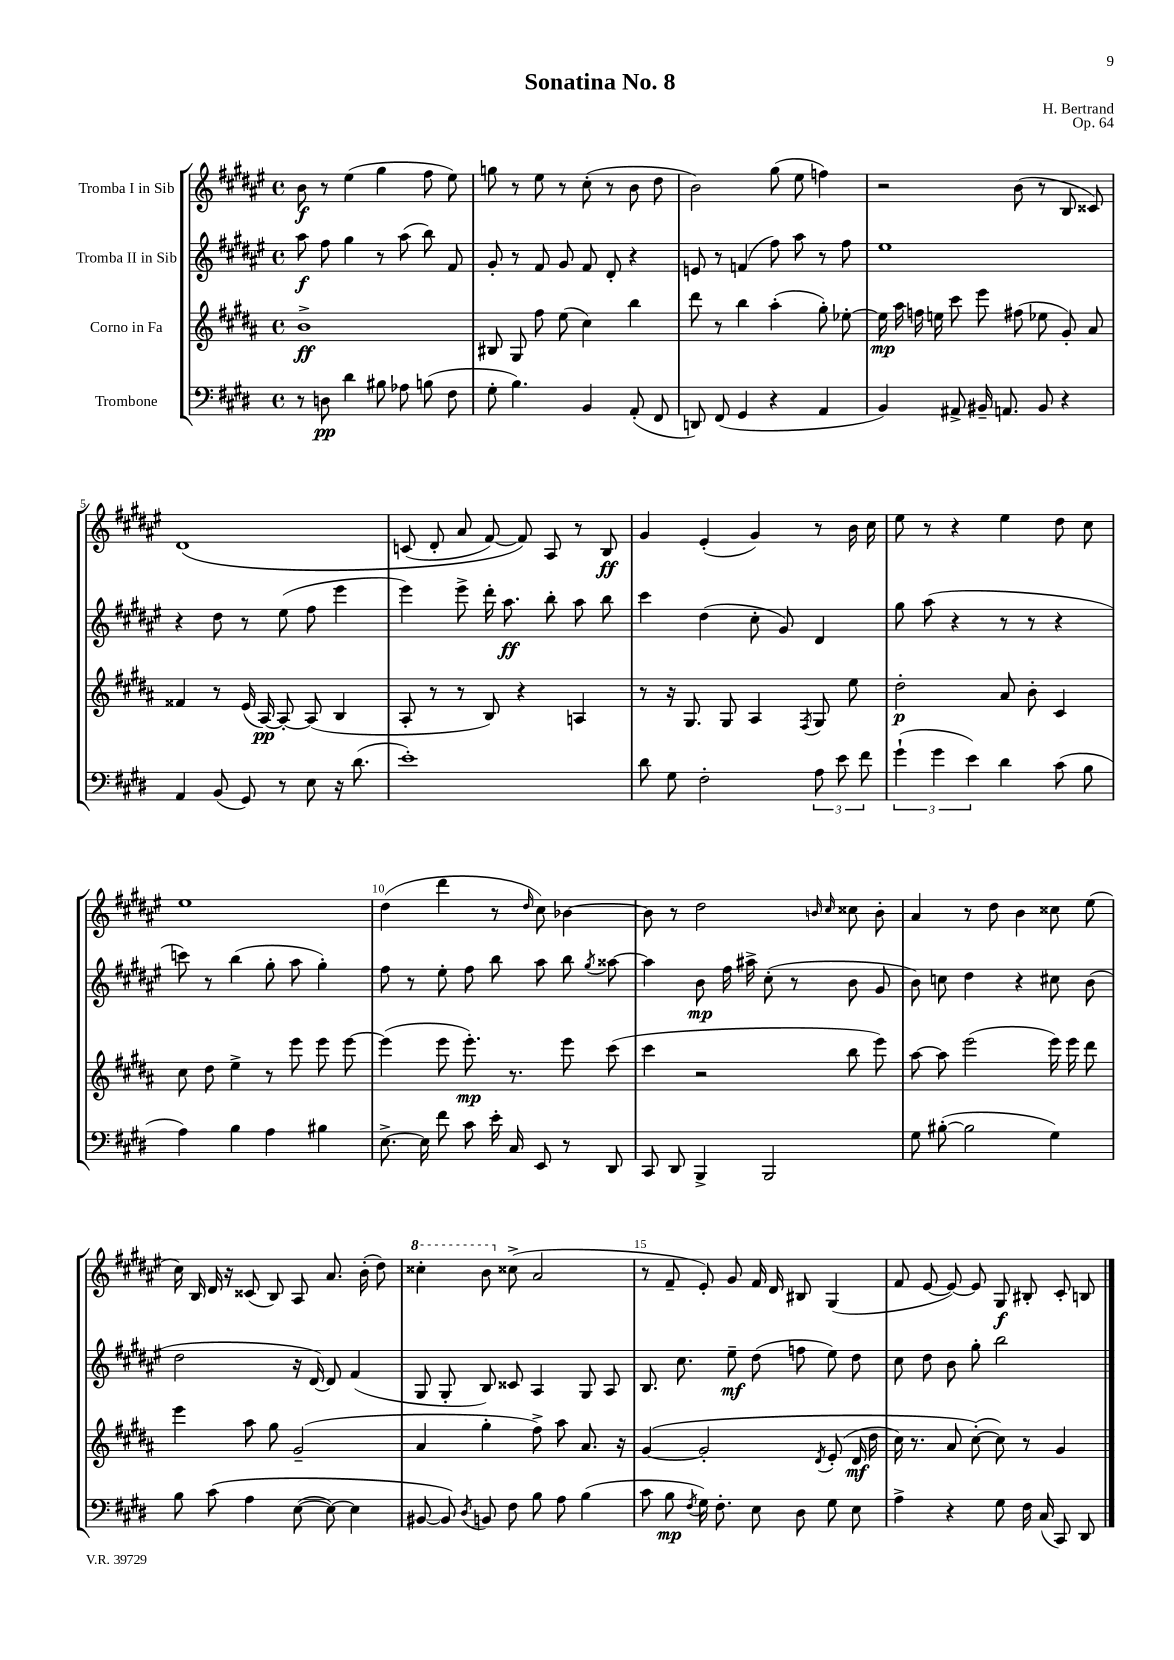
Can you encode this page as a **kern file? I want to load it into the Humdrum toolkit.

**kern	**dynam	**kern	**dynam	**kern	**dynam	**kern	**dynam
*part4	*part4	*part3	*part3	*part2	*part2	*part1	*part1
*staff4	*staff4	*staff3	*staff3	*staff2	*staff2	*staff1	*staff1
*I"Trombone	*	*I"Corno in Fa	*	*I"Tromba II in Sib	*	*I"Tromba I in Sib	*
*clefF4	*	*clefG2	*	*clefG2	*	*clefG2	*
*k[f#c#g#d#]	*	*k[f#c#g#d#a#]	*	*k[f#c#g#d#a#e#]	*	*k[f#c#g#d#a#e#]	*
*M4/4	*	*M4/4	*	*M4/4	*	*M4/4	*
*met(c)	*	*met(c)	*	*met(c)	*	*met(c)	*
=1	=1	=1	=1	=1	=1	=1	=1
8r	.	1b^	ff	8aa#\	f	8b\	f
8Dn\	pp	.	.	8ff#\	.	8r	.
4d#\	.	.	.	4gg#\	.	(4ee#\	.
8B#X\	.	.	.	8r	.	4gg#\	.
8A-X\	.	.	.	(8aa#\	.	.	.
(8Bn\	.	.	.	8bb\)	.	8ff#\	.
8F#\	.	.	.	8f#/	.	8ee#\)	.
=2	=2	=2	=2	=2	=2	=2	=2
8G#'\	.	8B#X/	.	8g#'/	.	8ggn\	.
4.B\)	.	8G#/	.	8r	.	8r	.
.	.	8ff#\	.	8f#/	.	8ee#\	.
.	.	(8ee\	.	8g#/	.	8r	.
4BB/	.	4cc#\)	.	8f#/	.	(8cc#'\	.
.	.	.	.	8d#'/	.	8r	.
(8AA'/	.	4bb\	.	4r	.	8b\	.
8FF#/	.	.	.	.	.	8dd#\	.
=3	=3	=3	=3	=3	=3	=3	=3
8DDn/)	.	8ddd#\	.	8en/	.	2b\)	.
(8FF#/	.	8r	.	8r	.	.	.
4GG#/	.	4bb\	.	(4fn/	.	.	.
4r	.	(4aa#'\	.	8ff#\)	.	(8gg#\	.
.	.	.	.	8aa#\	.	8ee#\	.
4AA/	.	8gg#'\)	.	8r	.	4ffn\)	.
.	.	[8ee-X'\	.	8ff#\	.	.	.
=4	=4	=4	=4	=4	=4	=4	=4
4BB/)	.	16ee-\]	mp	1ee#	.	2r	.
.	.	16aa#\	.	.	.	.	.
.	.	16ffn\	.	.	.	.	.
.	.	16een\	.	.	.	.	.
8AA#X^/	.	8ccc#\	.	.	.	.	.
16BB#X~/	.	8eee\	.	.	.	.	.
8.AAn/	.	.	.	.	.	.	.
.	.	(8ff#X\	.	.	.	(8b\	.
8BB#/	.	8ee-X\	.	.	.	8r	.
4r	.	8g#'/)	.	.	.	8B/	.
.	.	8a#/	.	.	.	8c##X/)	.
!!LO:LB:g=z
=5	=5	=5	=5	=5	=5	=5	=5
4AA/	.	4f##X/	.	4r	.	(1d#	.
(8BB/	.	8r	.	8dd#\	.	.	.
8GG#/)	.	(16e/	.	8r	.	.	.
.	.	[16A#/)	pp	.	.	.	.
8r	.	8A#'/_	.	(8ee#\	.	.	.
8E\	.	(8A#/]	.	8ff#\	.	.	.
16r	.	4B/	.	4eee#\	.	.	.
(8.d#\	.	.	.	.	.	.	.
=6	=6	=6	=6	=6	=6	=6	=6
1e')	.	8A#'/	.	4eee#\)	.	(8cn/	.
.	.	8r	.	.	.	8d#'/	.
.	.	8r	.	8eee#^\	.	8a#/	.
.	.	8B/)	.	16ddd#'\	.	[8f#/)	.
.	.	.	.	8.aa#\	ff	.	.
.	.	4r	.	.	.	8f#/])	.
.	.	.	.	8bb'\	.	8A#/	.
.	.	4An/	.	8aa#\	.	8r	.
.	.	.	.	8bb\	.	8B/	ff
=7	=7	=7	=7	=7	=7	=7	=7
8d#\	.	8r	.	4ccc#\	.	4g#/	.
8G#\	.	16r	.	.	.	.	.
.	.	8.G#/	.	.	.	.	.
2F#'\	.	.	.	(4dd#\	.	(4e#'/	.
.	.	8G#/	.	.	.	.	.
.	.	4A#/	.	8cc#'\	.	4g#/)	.
.	.	.	.	8g#/)	.	.	.
.	.	8qF#/	.	.	.	.	.
12A\	.	8G#/	.	4d#/	.	8r	.
12e\	.	.	.	.	.	.	.
.	.	8ee\	.	.	.	16b\	.
12f#\	.	.	.	.	.	.	.
.	.	.	.	.	.	16cc#\	.
=8	=8	=8	=8	=8	=8	=8	=8
(6g#`\	.	2dd#'\	p	8gg#\	.	8ee#\	.
.	.	.	.	(8aa#\	.	8r	.
6g#\	.	.	.	.	.	.	.
.	.	.	.	4r	.	4r	.
6e\)	.	.	.	.	.	.	.
4d#\	.	8a#/	.	8r	.	4ee#\	.
.	.	8b'\	.	8r	.	.	.
(8c#\	.	4c#/	.	4r	.	8dd#\	.
8B\	.	.	.	.	.	8cc#\	.
!!LO:LB:g=z
=9	=9	=9	=9	=9	=9	=9	=9
4A\)	.	8cc#\	.	8cccn\)	.	1ee#	.
.	.	8dd#\	.	8r	.	.	.
4B\	.	4ee^\	.	(4bb\	.	.	.
4A\	.	8r	.	8gg#'\	.	.	.
.	.	8eee\	.	8aa#\	.	.	.
4B#X\	.	8eee\	.	4gg#'\)	.	.	.
.	.	[8eee\	.	.	.	.	.
=10	=10	=10	=10	=10	=10	=10	=10
[8.E^\	.	(4eee\]	.	8ff#\	.	(4dd#\	.
.	.	.	.	8r	.	.	.
16E\]	.	.	.	.	.	.	.
8f#\	.	8eee\	.	8ee#'\	.	4ddd#\	.
8c#\	.	8.eee'\)	mp	8ff#\	.	.	.
16e'\	.	.	.	8bb\	.	8r	.
16C#/	.	8.r	.	.	.	.	.
.	.	.	.	.	.	16qqdd#/	.
8EE/	.	.	.	8aa#\	.	8cc#\)	.
8r	.	8eee\	.	8bb\	.	[4b-X\	.
.	.	.	.	8qgg#/	.	.	.
8DD#/	.	(8ccc#\	.	[8aa##X\	.	.	.
=11	=11	=11	=11	=11	=11	=11	=11
8CC#/	.	4ccc#\	.	4aa##\]	.	8b-\]	.
8DD#/	.	.	.	.	.	8r	.
4BBB^/	.	2r	.	8b\	mp	2dd#\	.
.	.	.	.	16ff#\	.	.	.
.	.	.	.	16aa#X^\	.	.	.
2BBB/	.	.	.	(8cc#'\	.	.	.
.	.	.	.	8r	.	.	.
.	.	.	.	.	.	16qqbn/	.
.	.	.	.	.	.	16qqcc#/	.
.	.	8bb\	.	8b\	.	8cc##X\	.
.	.	8eee\)	.	8g#/	.	8b'\	.
=12	=12	=12	=12	=12	=12	=12	=12
8G#\	.	[8aa#\	.	8b\)	.	4a#/	.
([8B#X'\	.	8aa#\]	.	8ccn\	.	.	.
2B#\]	.	(2eee\	.	4dd#\	.	8r	.
.	.	.	.	.	.	8dd#\	.
.	.	.	.	4r	.	4b\	.
4G#\)	.	16eee\)	.	8cc#X\	.	8cc##X\	.
.	.	16eee\	.	.	.	.	.
.	.	8ddd#\	.	(8b\	.	(8ee#\	.
!!LO:LB:g=z
=13	=13	=13	=13	=13	=13	=13	=13
8B\	.	4eee\	.	2dd#\	.	16cc#\)	.
.	.	.	.	.	.	16B/	.
(8c#\	.	.	.	.	.	16d#/	.
.	.	.	.	.	.	16r	.
4A\	.	8aa#\	.	.	.	(8c##X/	.
.	.	8gg#\	.	.	.	8B/)	.
([8E\	.	(2g#~/	.	16r	.	8A#/	.
.	.	.	.	[16d#/)	.	.	.
8E\_)	.	.	.	8d#/]	.	8.a#/	.
4E\]	.	.	.	(4f#/	.	.	.
.	.	.	.	.	.	(16b'\	.
.	.	.	.	.	.	8dd#\)	.
=14	=14	=14	=14	=14	=14	=14	=14
*	*	*	*	*	*	*8va	*
[8BB#X/	.	4a#/	.	8G#/	.	4ccc##X'\	.
8BB#/])	.	.	.	8G#'/	.	.	.
8qD#/	.	.	.	.	.	.	.
8BBn/	.	4gg#'\	.	8B/)	.	8bb\	.
*	*	*	*	*	*	*X8va	*
8F#\	.	.	.	8c##X/	.	(8cc##X^\	.
8B\	.	8ff#^\)	.	4A#/	.	2a#/	.
8A\	.	8aa#\	.	.	.	.	.
(4B\	.	8.a#/	.	8G#/	.	.	.
.	.	.	.	8A#/	.	.	.
.	.	16r	.	.	.	.	.
=15	=15	=15	=15	=15	=15	=15	=15
8c#\	.	([4g#/	.	8.B/	.	8r	.
8B\	mp	.	.	.	.	8f#~/	.
.	.	.	.	8.cc#\	.	.	.
8qF#/	.	.	.	.	.	.	.
16G#\)	.	2g#'/]	.	.	.	8e#'/)	.
8.F#'\	.	.	.	.	.	.	.
.	.	.	.	8ee#~\	mf	8g#/	.
8E\	.	.	.	(8dd#\	.	16f#/	.
.	.	.	.	.	.	16d#/	.
8D#\	.	.	.	8ffn\	.	8B#X/	.
.	.	8qd#/	.	.	.	.	.
8G#\	.	(8e'/	.	8ee#\)	.	(4G#/	.
8E\	.	16d#/	mf	8dd#\	.	.	.
.	.	16dd#\	.	.	.	.	.
=16	=16	=16	=16	=16	=16	=16	=16
4A^\	.	16cc#\)	.	8cc#\	.	8f#/	.
.	.	8.r	.	.	.	.	.
.	.	.	.	8dd#\	.	[8e#/	.
4r	.	8a#/	.	8b\	.	8e#/_)	.
.	.	([8cc#'\)	.	8gg#'\	.	8e#/]	.
8G#\	.	8cc#\])	.	2bb\	.	8G#/	f
16F#\	.	8r	.	.	.	8B#X'/	.
(16C#/	.	.	.	.	.	.	.
8CC#/)	.	4g#/	.	.	.	8c#'/	.
8DD#/	.	.	.	.	.	8Bn/	.
==	==	==	==	==	==	==	==
*-	*-	*-	*-	*-	*-	*-	*-
